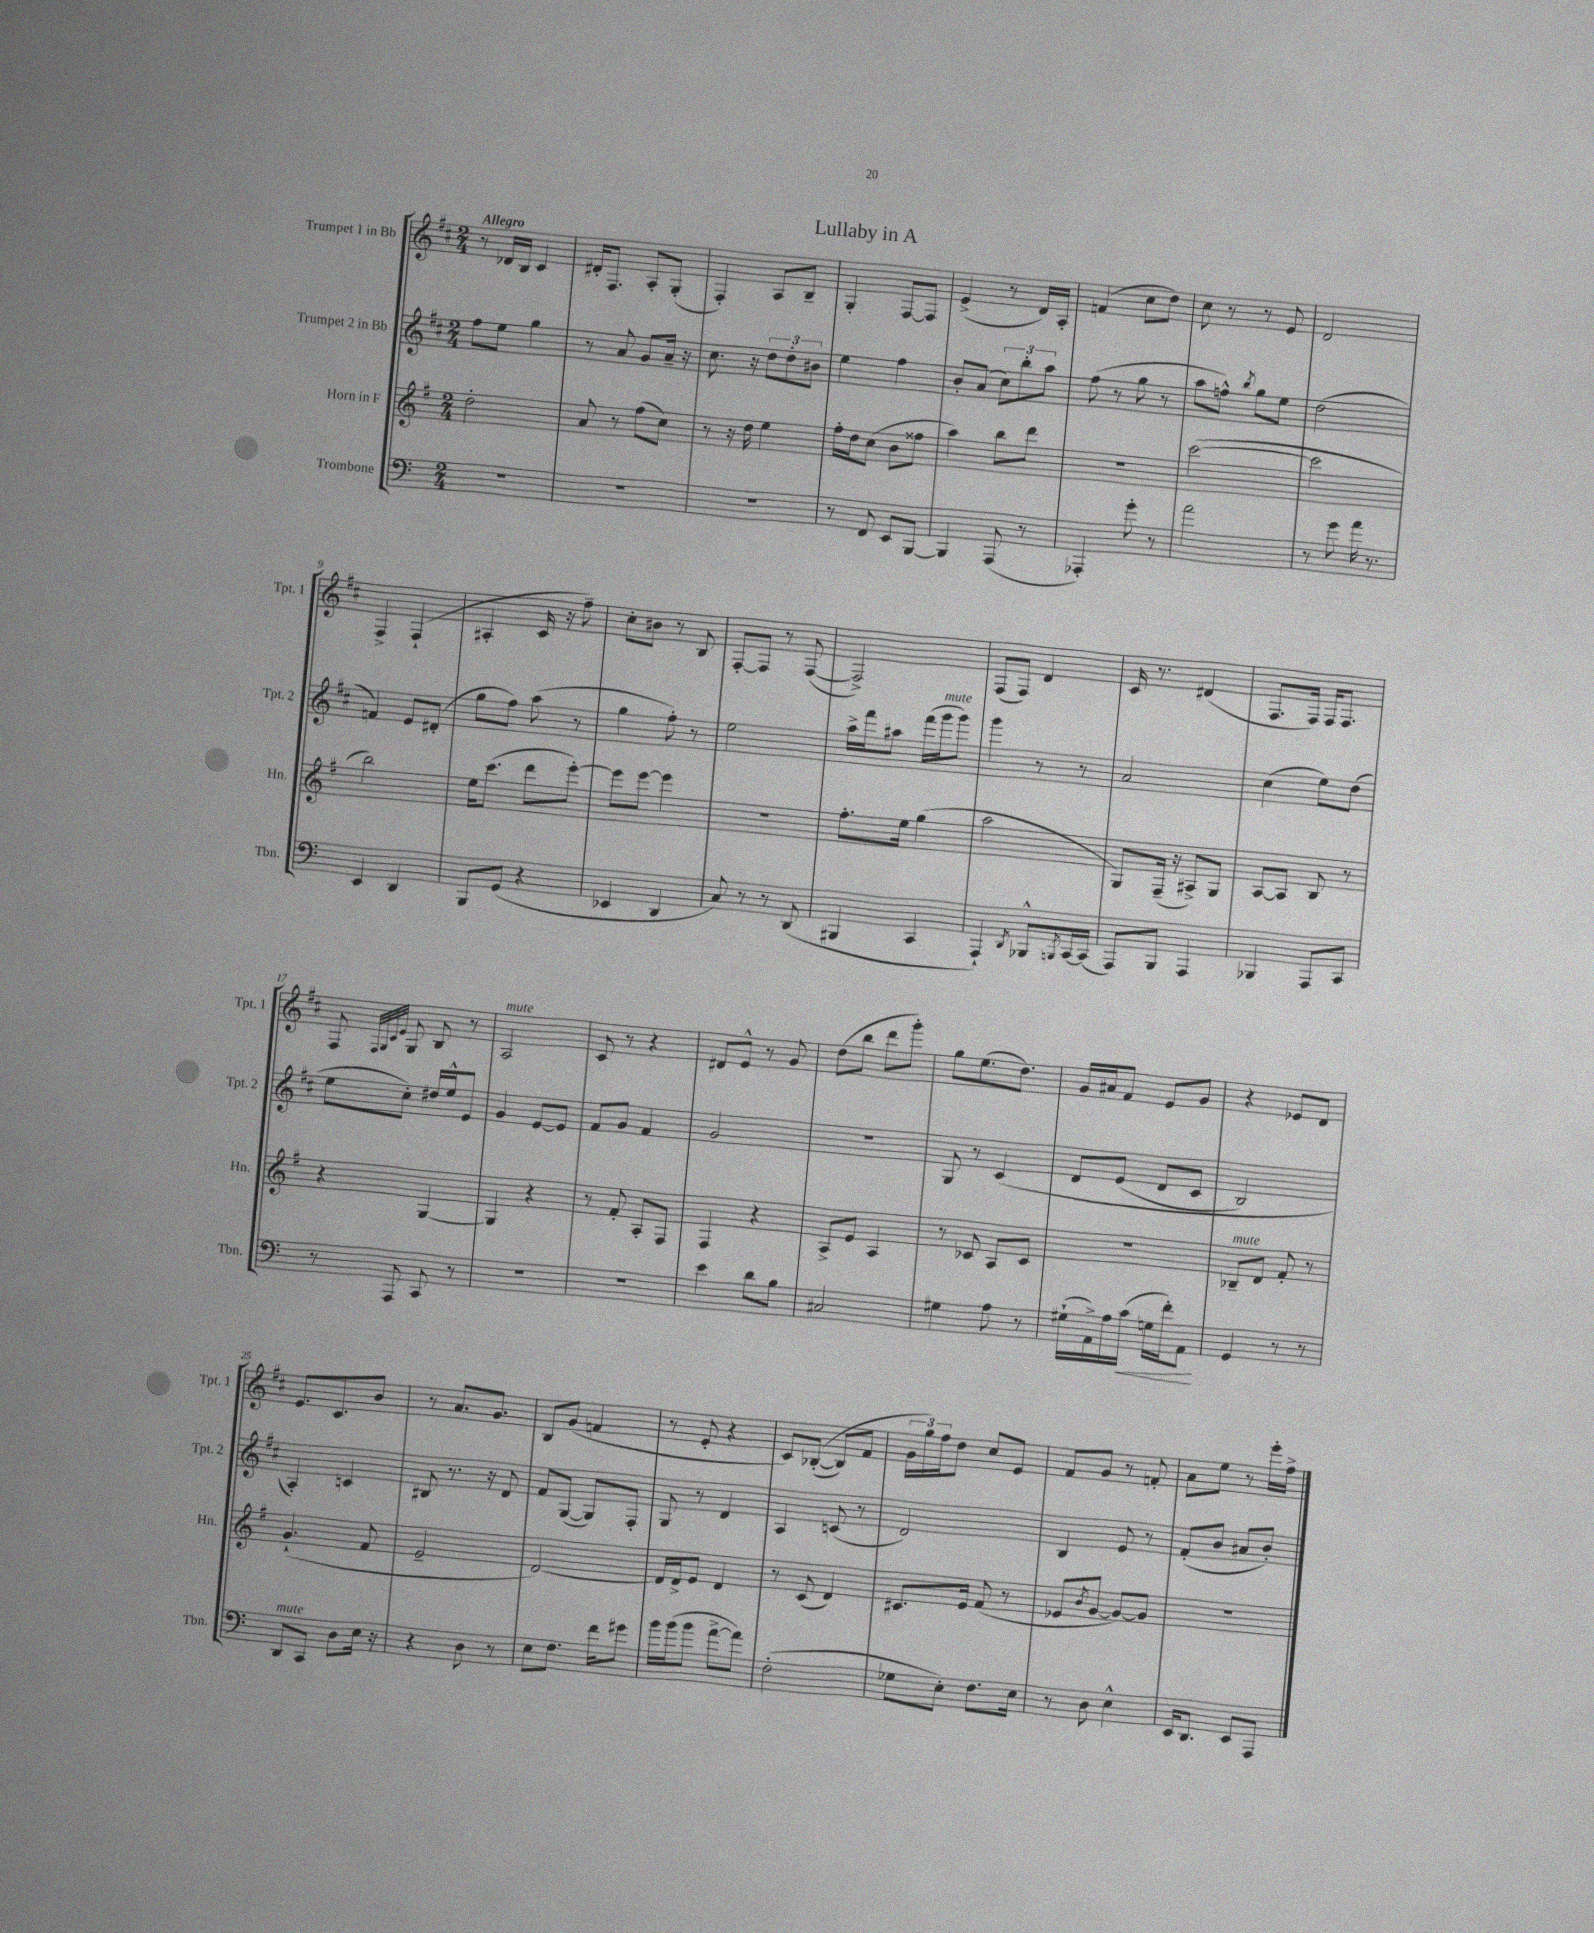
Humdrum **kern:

**kern	**kern	**kern	**kern
*staff4	*staff3	*staff2	*staff1
*clefF4	*clefG2	*clefG2	*clefG2
*k[]	*k[f#]	*k[f#c#]	*k[f#c#]
*M2/4	*M2/4	*M2/4	*M2/4
2r	2dd'\	8ff#\L	8r
.	.	8ee\J	16d-/LL
.	.	.	16B/JJ
.	.	4gg\	4c#/
=	=	=	=
2r	8a/	8r	16d#'/LK
.	.	.	8.F#/J
.	8r	8a/	.
.	(8ff#\L	8g/L	8A'/L
.	8cc\J)	16a~/Jk	(8G'/J
.	.	16r	.
=	=	=	=
2r	8r	8.cc#\	4F#'/)
.	16r	.	.
.	16dd\	16r	.
.	4ee\	12dd\L	8A/L
.	.	12dd'\	.
.	.	.	8B~/J
.	.	12b#\J	.
=	=	=	=
8r	16ff#'\LL	4ee\	4G'/
.	16dd\J	.	.
8FF/	(8cc\J	.	.
8EE/L	8b\L	4ff#\	[8F#/L
[8BBB/J	8ff##\J	.	8F#/]J
=	=	=	=
4BBB/]	4aa\)	8b'/L	(4e^/
.	.	(8a/J	.
(8AAA/	8bb\L	12cc#\L)	8r
.	.	12bb'\	.
8r	8ddd\J	.	16d/LL)
.	.	12aa\J	.
.	.	.	16A'/JJ
=	=	=	=
4AAA-'/)	2r	(8ff#\	(4f/
.	.	8r	.
8g'\	.	8gg\	8cc#\L
8r	.	8r	8dd\J)
=	=	=	=
2a\	([2ccc\	8aa\L	8cc#\
.	.	8ff^^\J)	8r
.	.	8qbb/	.
.	.	8gg\L	8r
.	.	8ee\J	8e/
=	=	=	=
8r	2ccc\]	(2dd\	2d/
8g\	.	.	.
16a\	.	.	.
8.r	.	.	.
=	=	=	=
4EE/	2bb\)	4f/)	4F#^/
4DD/	.	8e/L	(4F#`/
.	.	(8d#'/J	.
=	=	=	=
8BBB/L	16ee\LK	8gg\L	4A#'/
.	(8.ccc\J	.	.
(8GG/J	.	8ff#\J)	.
4r	8ddd\L	(8aa\	16c#/
.	.	.	16r
.	[8eee'\J)	8r	8ff#~\)
=	=	=	=
4EE-/	8eee\]L	4gg\	8cc#'\L
.	[8eee\J	.	8b#\J
4DD/	4eee\]	8ff#'\)	8r
.	.	8r	8B/
=	=	=	=
8C/)	2r	2ee\	[8F#'/L
8r	.	.	8F#/]J
8r	.	.	8r
(8DD/	.	.	([8F#/
=	=	=	=
4BBB#/	8.ff#'\L	16aa^\LL	2F#^/])
.	.	16fff#\J	.
.	.	8aa#\J	.
.	16ee\Jk	.	.
4CC/	(4gg\	(16fff#\LL	.
.	.	16ggg\J	.
.	.	8ggg\J)	.
=	=	=	=
4AAA`/)	2aa\	4ggg\	(8F#/L
.	.	.	8F#/J)
8qDD/	.	.	.
8BBB-^^/L	.	8r	4d/
8qBBB/	.	.	.
[16CC/L	.	8r	.
(16CC/]JJ	.	.	.
=	=	=	=
8AAA/L)	8G/L)	2a/	16c#/
.	.	.	8.r
8BBB/J	(16F#~/Jk	.	.
.	16r	.	.
4AAA/	8A#^/L)	.	(4d#/
.	8G/J	.	.
=	=	=	=
4BBB-/	[8A/L	(4cc#\	8.F#/L
.	8A/]J	.	.
.	.	.	16F#/Jk)
8AAA/L	8B/	8ee\L)	16F#/LK
.	.	.	8.F#/J
8CC/J	8r	(8dd\J	.
=	=	=	=
8r	4r	8ee\L	8F#/
.	.	.	32qqF#/LLL
.	.	.	32qqG/
.	.	.	32qqc#/
.	.	.	32qqe/JJJ
8AAA/	.	8cc#'\J)	8G/
8CC/	[4G/	16dd#/LL	8B/
.	.	16ee^^/J	.
8r	.	8e/J	8r
=	=	=	=
2r	4G/]	4g/	2A/
.	4r	[8e/L	.
.	.	8e/]J	.
=	=	=	=
2r	8r	8f#/L	8c#/
.	8f#'/	8g/J	8r
.	8A'/L	4f#/	4r
.	8F#/J	.	.
=	=	=	=
4e\	4F#/	2g/	8d#/L
.	.	.	8e^^/J
8d\L	4r	.	8r
8B\J	.	.	8g/
=	=	=	=
2C#/	8A^/L	2r	(8dd\L
.	8e/J	.	8bb\J
.	4A/	.	8ddd\L
.	.	.	8ggg'\J)
=	=	=	=
4G#\	8r	8G/	8gg\L
.	8c-/	8r	(8.ee\
8A\	8A/L	&(4c#/	.
.	.	.	8.dd\J)
8r	8c-/J	.	.
=	=	=	=
(16G#`\LL	2r	8d/L	16g/LL
16AA^\)	.	.	16a#/J
16A\	.	(8e/J	8f#/J
(16c\JJ	.	.	.
16G\LL	.	8d/L	8e/L
16f'\J)	.	.	.
8AA\J	.	8c#/J	8g/J
=	=	=	=
4GG/	8B-~/L	2B/)	4r
.	8d/J	.	.
8r	8f#'/	.	8e-/L
8r	8r	.	8d/J
=	=	=	=
8DD/L	(4.g`/	4A'/&)	8.e/L
8CC/J	.	.	.
.	.	.	8.c#/
8D\L	.	4c/	.
16E\Jk	8f#/	.	8b/J
16r	.	.	.
=	=	=	=
4r	2e~/	8B#/	8r
.	.	8.r	8.a/L
8D\	.	.	.
.	.	16r	8.g/J
8r	.	8d/	.
=	=	=	=
8E\L	[2d/)	8f#/L	8B/L
8.F\J	.	([8G/J	(8g/J
.	.	8G/]L)	4f/
16f\LK	.	.	.
8g#\J	.	8F#'/J	.
=	=	=	=
16b\LL	16d/]LL	8G/	8r
(16b\J	16d^/J	.	.
8b\J	8e/J	8r	8e'/
[8a^\L	4d/	4d/	4r
8a\]J)	.	.	.
=	=	=	=
(2F'\	8r	4A/	8c#/L)
.	(8c/	.	&(([8B-'/J
.	4d/)	(8c/	8B-/]L)
.	.	8r	8f#/J
=	=	=	=
8G-\L	8.c#/L	2d/)	24g\LL
.	.	.	24gg\&)
.	.	.	24ff#\J
8E'\J)	.	.	8dd\J
.	16e/Jk	.	.
8.F\L	(8f#/	.	8cc#/L
.	8r	.	8e/J
16E\Jk	.	.	.
=	=	=	=
8r	8e-/L	4B/	8f#/L
.	8qb/	.	.
8D\	[8g/J	.	8g/J
4E^^\	8g/_L)	8e/	8r
.	8g/]J	8r	8f'/
=	=	=	=
16EE/LK	2r	(8f#'/L	8a\L
8.DD/J	.	.	.
.	.	8b/J	8ee\J
8EE/L	.	8a#/L	8r
8AAA/J	.	8b'/J)	16eee'\LL
.	.	.	16ff#^\JJ
==	==	==	==
*-	*-	*-	*-
